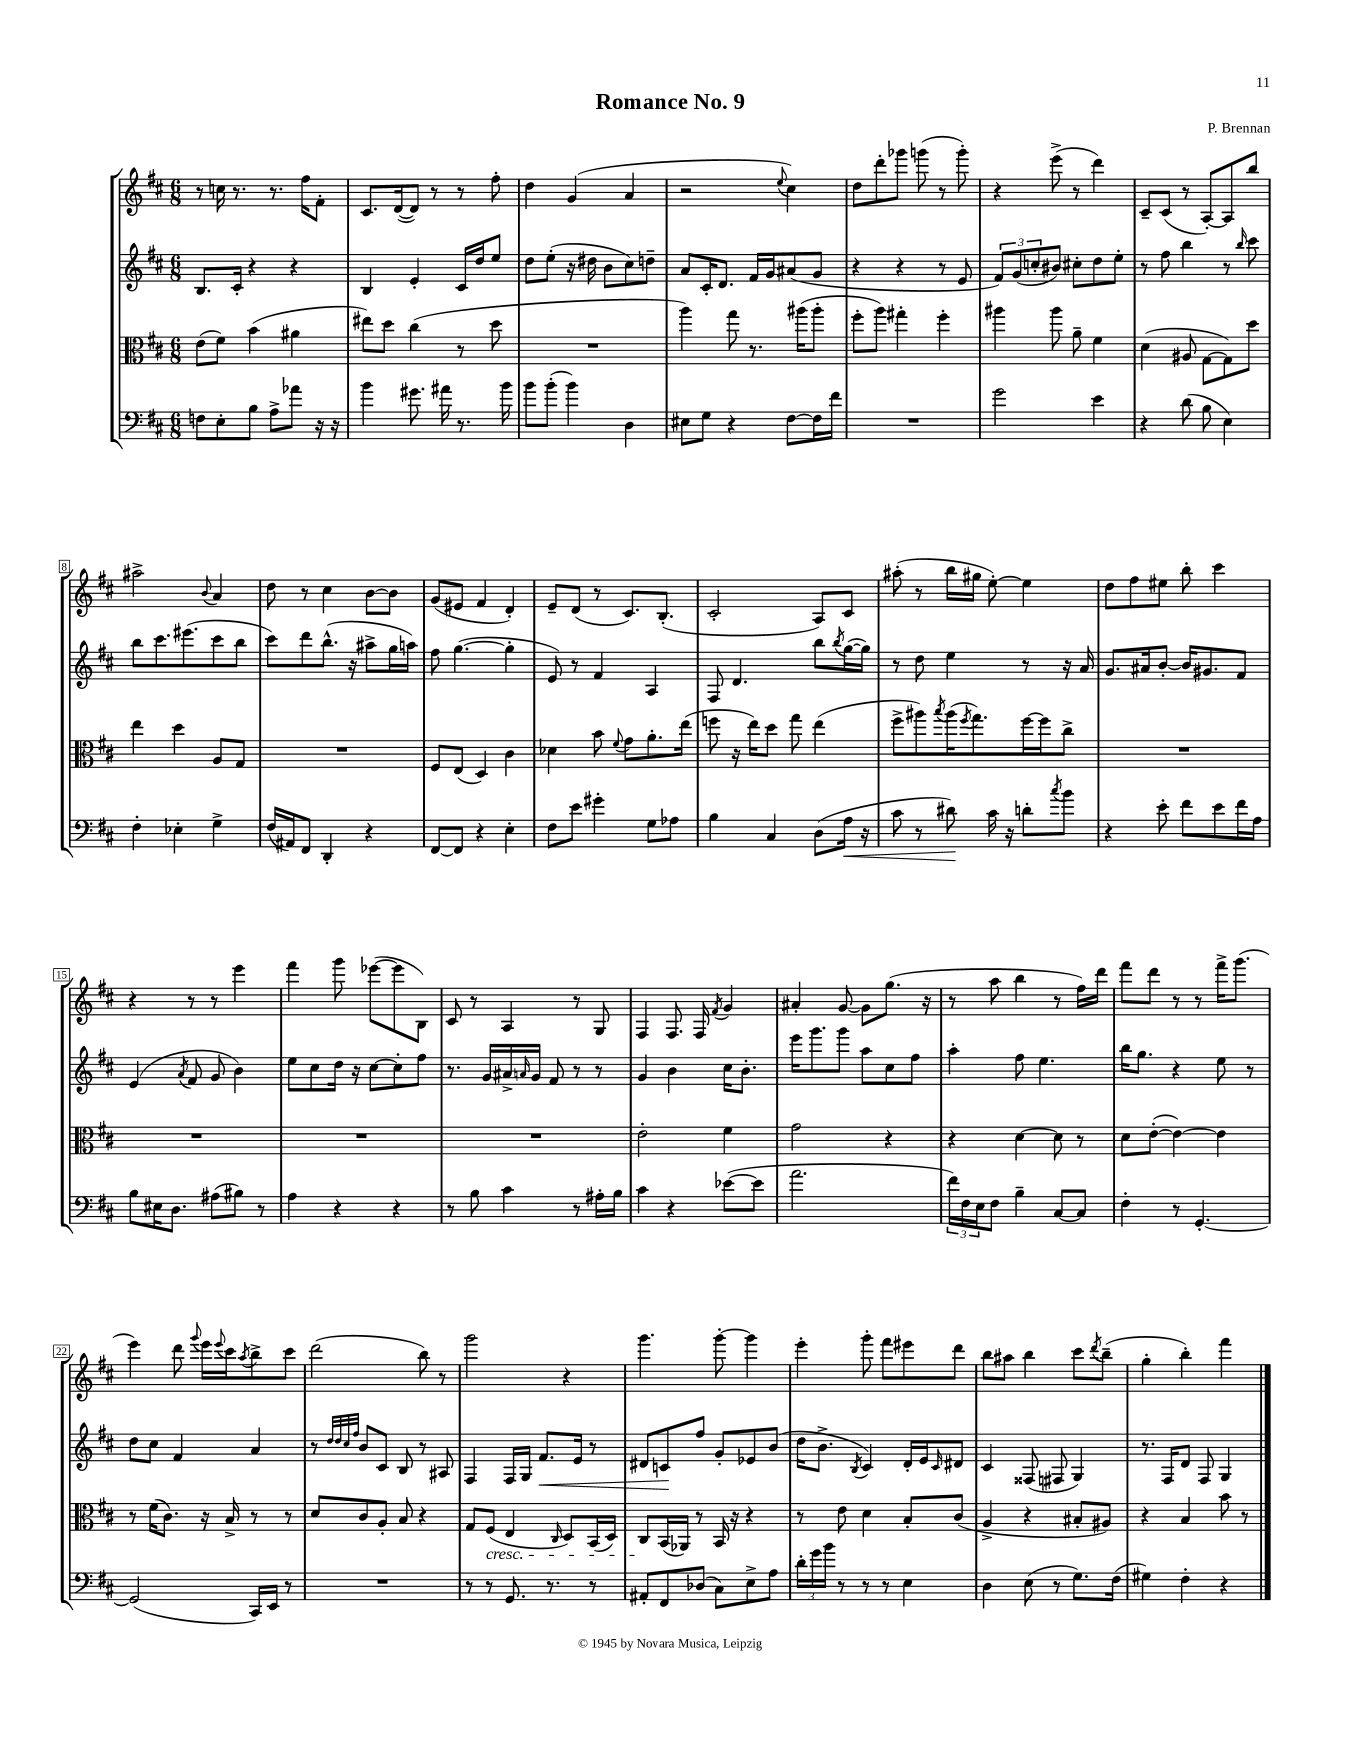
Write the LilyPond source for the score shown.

\header { title = "Romance No. 9" composer = "P. Brennan" }
<<
\new StaffGroup <<
\new Staff = "s0" {
    \clef treble \key d \major \numericTimeSignature \time 6/8
    r8 c''16 r8. r8. fis''16 fis'8-. |
    cis'8. d'16~( d'8) r8 r8 fis''8-. |
    d''4 g'4( a'4 |
    r2 \appoggiatura { e''8 } cis''4) |
    d''8 d'''8-. ges'''8 g'''8( r8 g'''8-.) |
    r4 e'''8->( r8 d'''4) |
    cis'8-- cis'8( r8 a8~-.) a8 b''8 |
    ais''2-> \appoggiatura { b'8 } a'4 |
    d''8 r8 cis''4 b'8~ b'8 |
    g'8( eis'8 fis'4 d'4-.) |
    e'8-- d'8( r8 cis'8.) b8.-.( |
    cis'2-. a8) cis'8 |
    ais''8-.( r8 b''16 gis''16 e''8~-.) e''4 |
    d''8 fis''8 eis''8 b''8-. cis'''4 |
    r4 r8 r8 e'''4 |
    fis'''4 g'''8 ees'''8~( ees'''8 b8) |
    cis'8 r8 a4 r8 g8 |
    fis4 fis8. fis16 \acciaccatura { fis'8 } g'4 |
    ais'4-. g'8~ g'8 g''8.( r16 |
    r8 a''8 b''4 r8 fis''16) d'''16 |
    fis'''8 d'''8 r8 r8 fis'''16-> g'''8.( |
    e'''4) d'''8 \appoggiatura { g'''8 } e'''16 \appoggiatura { e'''8 } cis'''16 \acciaccatura { a''8 } b''8-> cis'''8 |
    d'''2( b''8) r8 |
    g'''2 r4 |
    g'''4. g'''8~-. g'''4 |
    e'''4-. g'''8-. fis'''8 eis'''8 d'''8 |
    b''8 ais''8 b''4 cis'''8 \acciaccatura { d'''8 } b''8--( |
    g''4-. b''4-.) fis'''4 \bar "|." |
}
\new Staff = "s1" {
    \clef treble \key d \major \numericTimeSignature \time 6/8
    b8. cis'16-. r4 r4 |
    b4 e'4-. cis'16 d''16 e''8 |
    d''8 e''8-.( r16 dis''16 b'8 cis''8) d''8-- |
    a'8 cis'16-. d'8. fis'16 g'16 ais'8( g'8 |
    r4 r4 r8 e'8 |
    \tuplet 3/2 { fis'8) g'8( c''8-. } bis'8) cis''8-. d''8 e''8-. |
    r8 fis''8 b''4 r8 \grace { b''16 } cis'''8 |
    b''8 cis'''8. eis'''8.( cis'''8 b''8 |
    cis'''8) d'''8 b''8.-^( r16 ais''8-> g''16 a''16) |
    fis''8 g''4.~( g''4-. |
    e'8) r8 fis'4 a4 |
    fis8 d'4. b''8 \acciaccatura { b''8 } g''16~( g''16) |
    r8 d''8 e''4 r8 r16 a'16 |
    g'8. ais'16 b'8~-. b'16 gis'8. fis'8 |
    e'4( \acciaccatura { a'8 } fis'8 g'8 b'4) |
    e''8 cis''8 d''16 r16 cis''8~ cis''8-. fis''8 |
    r8. g'16 ais'16-> \grace { a'16 } g'16 fis'8 r8 r8 |
    g'4 b'4 cis''16 b'8.-. |
    e'''16 g'''8. g'''8 a''8 cis''8 fis''8 |
    a''4-. fis''8 e''4. |
    b''16 g''8. r4 e''8 r8 |
    d''8 cis''8 fis'4 a'4 |
    r8 \grace { d''32 d''32 cis''32 fis''32 } b'8 cis'8 b8 r8 ais8 |
    fis4 fis16 g16 fis'8.\< e'16 r8 |
    dis'8 c'8\! fis''8 g'8-. ees'8 b'8( |
    d''16 b'8.-> \acciaccatura { b8 } cis'4) d'16-. e'16 \grace { cis'16 } dis'8 |
    cis'4 fisis8( fis8 g4) |
    r8. fis16 d'8 fis8 g4 \bar "|." |
}
\new Staff = "s2" {
    \clef alto \key d \major \numericTimeSignature \time 6/8
    e'8( fis'8) b'4( ais'4 |
    eis''8) d''8 cis''4( r8 d''8 |
    R2. |
    a''4) g''8 r8. ais''16( ais''8-. |
    fis''8-. a''8) gis''4-. fis''4-. |
    ais''4 ais''8 a'8-- fis'4 |
    d'4( ais8 g8~ g8) d''8 |
    e''4 d''4 a8 g8 |
    R2. |
    fis8 e8( d4) cis'4 |
    des'4 b'8 \appoggiatura { fis'8 } g'8 a'8.-. e''16( |
    f''8 r16 e''16) d''8 g''8 e''4( |
    fis''8-> ais''8) \acciaccatura { b''8 } ais''16( \acciaccatura { fis''8 } g''8.) fis''16~ fis''16 cis''8-> |
    R2. |
    R2. |
    R2. |
    R2. |
    e'2-. fis'4 |
    g'2 r4 |
    r4 d'4~ d'8 r8 |
    d'8 e'8~-.( e'4~) e'4 |
    r8 fis'16( cis'8.) r16 b16-> r8 r8 |
    d'8 cis'8 a8-. b8 r4 |
    g8 fis8\cresc( e4 \grace { cis16 } d8) b,16( d16) |
    cis8\! b,16( aes,16) r8 b,16 r16 r4 |
    r8 e'8 d'4 b8-. cis'8( |
    a4-> r4 bis8-. ais8) |
    r4 b4 b'8 r8 \bar "|." |
}
\new Staff = "s3" {
    \clef bass \key d \major \numericTimeSignature \time 6/8
    f8 e8-. b8 a8-> aes'8 r16 r16 |
    b'4 gis'8. ais'16 r8. b'16 |
    b'8 b'8-.( b'4) d4 |
    eis8 g8 r4 fis8~ fis16 fis'16 |
    R2. |
    g'2 e'4 |
    r4 d'8( b8 e4) |
    fis4-. ees4-. g4-> |
    fis16( ais,16) fis,8 d,4-. r4 |
    fis,8~ fis,8 r4 e4-. |
    fis8 e'8 gis'4-. g8 aes8 |
    b4 cis4 d8( a16\< r16 |
    cis'8 r8 dis'8\!) cis'16 r16 d'8-. \acciaccatura { cis''8 } b'8 |
    r4 e'8-. fis'8 e'8 fis'16 a16 |
    b8 eis16 d8. ais8( bis8) r8 |
    a4 r4 r4 |
    r8 b8 cis'4 r8 ais16-. b16 |
    cis'4 r4 ees'8~( ees'8 |
    a'2. |
    \tuplet 3/2 { fis'16) fis16 e16 } fis8 b4-- cis8~ cis8 |
    fis4-. r8 g,4.~-. |
    g,2( cis,16) e,16 r8 |
    R2. |
    r8 r8 g,8. r8. r8 |
    ais,8-. fis,8 des8( cis8) e8-> a8 |
    \tuplet 3/2 { d'16-. g'16 b'16 } r8 r8 r8 e4 |
    d4 e8( r8 g8.) fis16( |
    gis4) fis4-. r4 \bar "|." |
}
>>
>>
\layout { \context { \Score \override BarNumber.stencil = #(make-stencil-boxer 0.1 0.3 ly:text-interface::print) } }
